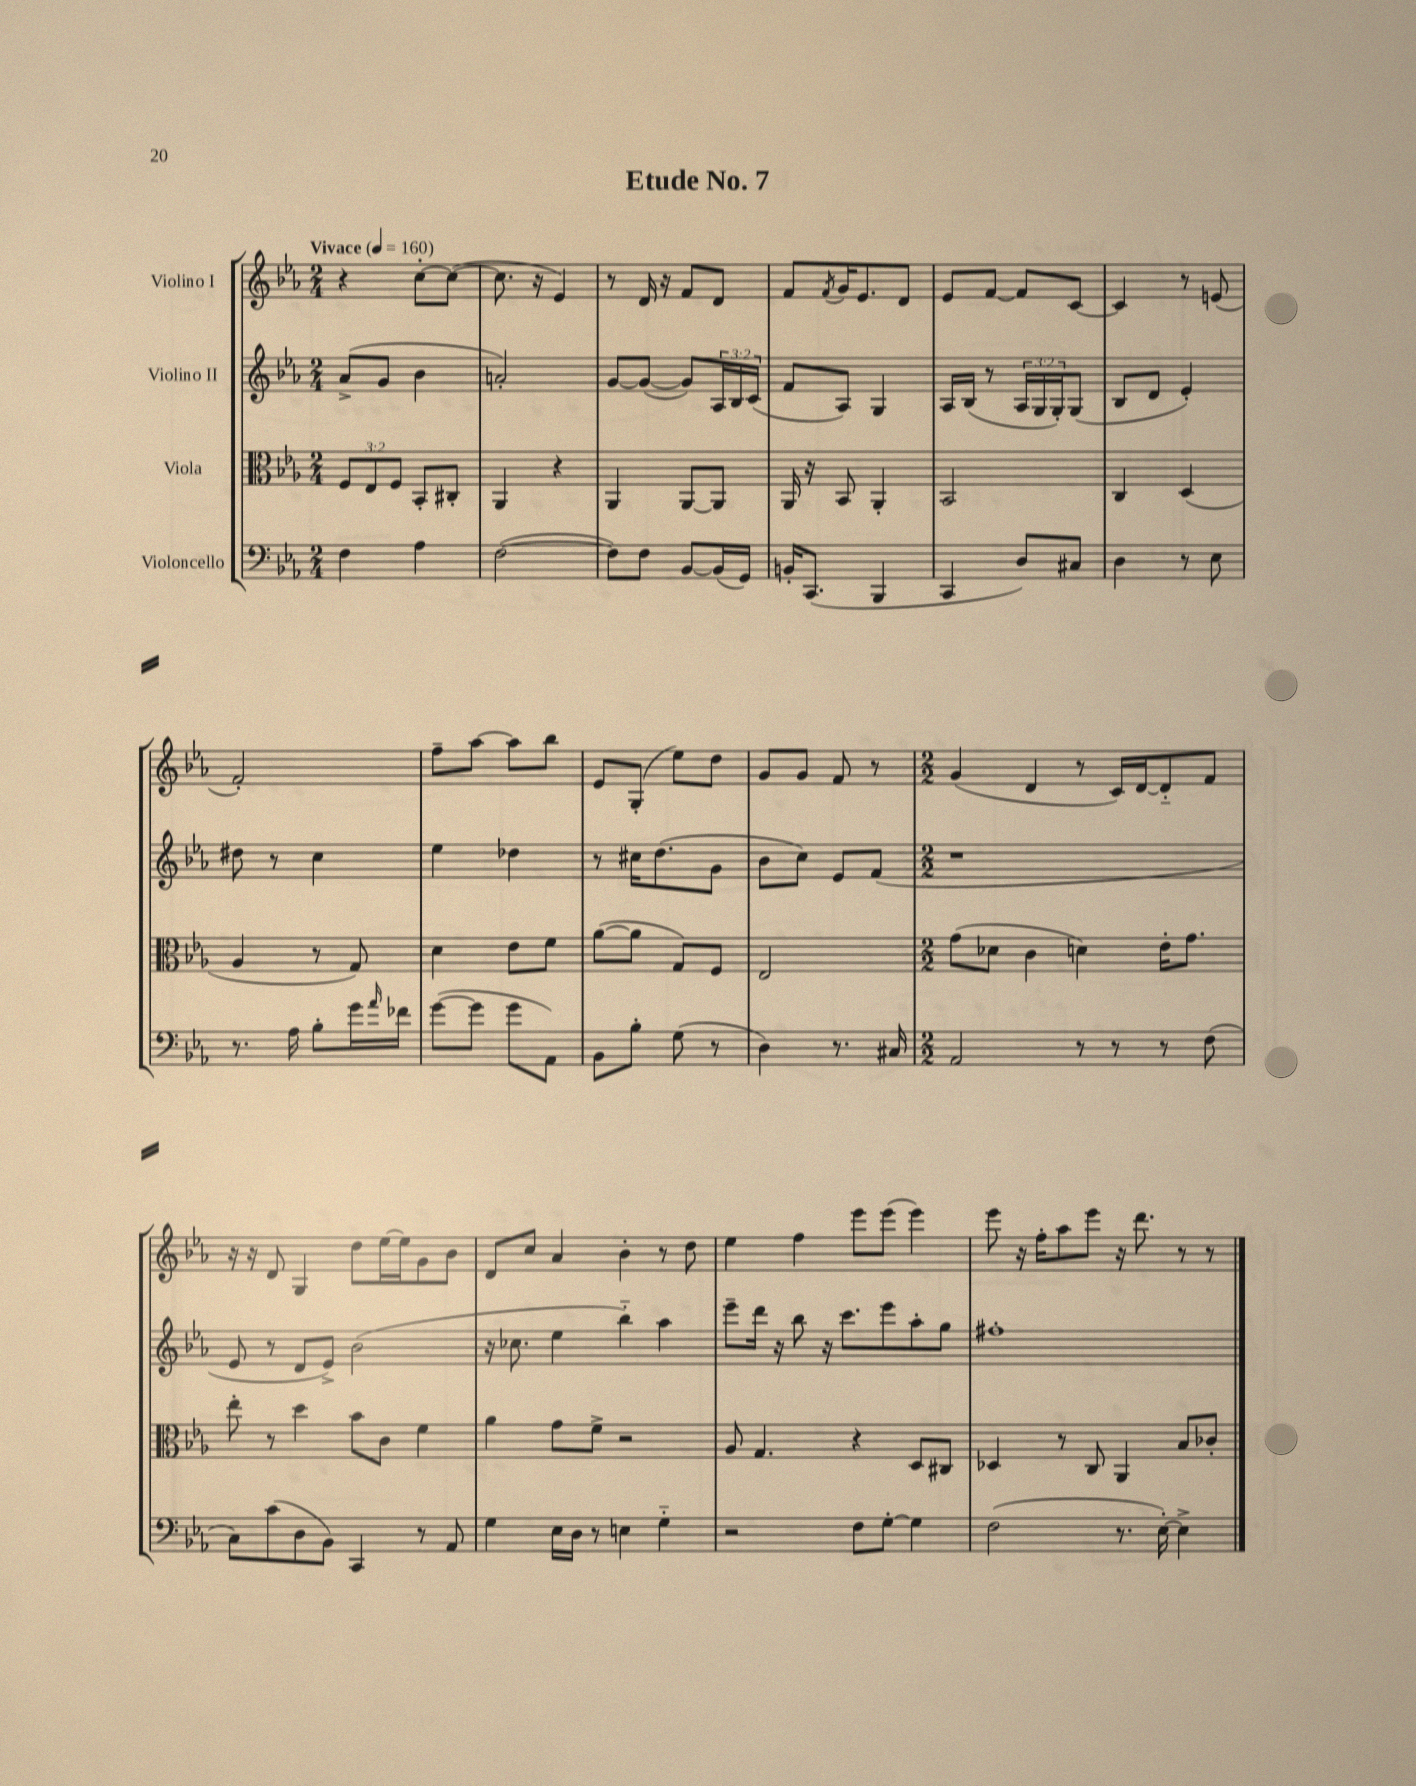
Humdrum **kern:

**kern	**kern	**kern	**kern
*part4	*part3	*part2	*part1
*staff4	*staff3	*staff2	*staff1
*I"Violoncello	*I"Viola	*I"Violino II	*I"Violino I
*clefF4	*clefC3	*clefG2	*clefG2
*k[b-e-a-]	*k[b-e-a-]	*k[b-e-a-]	*k[b-e-a-]
*M2/4	*M2/4	*M2/4	*M2/4
*MM160	*MM160	*MM160	*MM160
=1	=1	=1	=1
!	!	!	!LO:TX:a:B:t=Vivace
4F\	12F/L	(8a-^/L	4r
.	12E-/	.	.
.	.	8g/J	.
.	12F/J	.	.
4A-\	8BB-'/L	4b-\	[8cc'\L
.	8C#X'/J	.	(8cc\J_
=2	=2	=2	=2
([2F\	4AA-/	2an'/)	8.cc\]
.	.	.	16r
.	4r	.	4e-/)
=3	=3	=3	=3
8F\L])	4AA-/	[8g/L	8r
8F\J	.	(8g/J_	16d/
.	.	.	16r
[8BB-/L	[8AA-/L	8g/L])	8f/L
(16BB-/L]	8AA-/J]	24A-/L	8d/J
.	.	24B-/	.
16GG/JJ)	.	.	.
.	.	(24c/JJ	.
=4	=4	=4	=4
16BBn'/KL	16AA-/	8f/L	8f/L
(8.CC/J	16r	.	.
.	.	.	8qf/
.	8BB-/	8A-/J)	16g/K
.	.	.	8.e-/
4BBB-/	4AA-'/	4G/	.
.	.	.	8d/J
=5	=5	=5	=5
4CC/	2BB-/	16A-/LL	8e-/L
.	.	(16B-/JJ	.
.	.	8r	[8f/J
8D/L)	.	24A-/LL	8f/L]
.	.	24G/	.
.	.	24G'/J)	.
8C#X/J	.	(8G/J	[8c/J
=6	=6	=6	=6
4D\	4C/	8B-/L	4c/]
.	.	8d/J	.
8r	(4D/	4e-'/)	8r
8E-\	.	.	(8en/
!!LO:LB:g=z
=7	=7	=7	=7
8.r	4A-/	8dd#X\	2f'/)
.	.	8r	.
16A-\	.	.	.
8B-'\L	8r	4cc\	.
16g\L	8G/)	.	.
16qqa-/	.	.	.
16f-X\JJ	.	.	.
=8	=8	=8	=8
([8g\L	4d\	4ee-\	8ff~\L
8g\J]	.	.	[8aa-\J
8g\L	8e-\L	4dd-X\	8aa-\L]
8AA-\J)	8f\J	.	8bb-\J
=9	=9	=9	=9
8BB-\L	([8a-\L	8r	8e-/L
8B-'\J	8a-\J]	16cc#X\KL	(8G'/J
.	.	(8.dd\	.
(8G\	8G/L)	.	8ee-\L)
8r	8F/J	8g\J	8dd\J
=10	=10	=10	=10
4D\)	2E-/	8b-\L	8g/L
.	.	8cc\J)	8g/J
8.r	.	8e-/L	8f/
.	.	(8f/J	8r
16C#X/	.	.	.
=11	=11	=11	=11
*M2/2	*M2/2	*M2/2	*M2/2
2AA-/	(8g\L	1r	(4g/
.	8d-X\J	.	.
.	4c\	.	4d/
8r	4dn\)	.	8r
8r	.	.	16c/LL)
.	.	.	[16d/J
8r	16e-'\KL	.	8d/]
.	8.g\J	.	.
(8F\	.	.	8f/J
!!LO:LB:g=z
=12	=12	=12	=12
8C\L)	8ee-'\	8e-/	16r
.	.	.	16r
(8c\	8r	8r	8d/
8D\	4dd\	8d/L	4G/
8BB-\J)	.	8e-^/J)	.
4CC/	8b-\L	(2b-\	8dd\L
.	8c\J	.	[16ee-\L
.	.	.	16ee-\J]
8r	4f\	.	8g\
8AA-/	.	.	8b-\J
=13	=13	=13	=13
4G\	4a-\	16r	8d/L
.	.	8.cc-X\	.
.	.	.	8cc/J
16E-\LL	8g\L	4ee-\	4a-/
16D\JJ	.	.	.
8r	8f^\J	.	.
4En\	2r	4bb-\)	4b-'\
4G\	.	4aa-\	8r
.	.	.	8dd\
=14	=14	=14	=14
2r	8A-/	8eee-~\L	4ee-\
.	4.G/	16ddd\Jk	.
.	.	16r	.
.	.	8bb-\	4ff\
.	.	16r	.
.	.	8.ccc\L	.
8F\L	4r	.	8eee-\L
[8G'\J	.	8eee-\	(8eee-\J
4G\]	8D/L	8aa-'\	4eee-\)
.	8C#X/J	8gg\J	.
=15	=15	=15	=15
(2F\	4D-X/	1ff#X'	8eee-\
.	.	.	16r
.	.	.	16ff'\KL
.	8r	.	8aa-\
.	8C/	.	8eee-\J
8.r	4AA-/	.	16r
.	.	.	8.ddd\
[16E-'\)	.	.	.
4E-^\]	8B-/L	.	8r
.	8c-X'/J	.	8r
==	==	==	==
*-	*-	*-	*-
